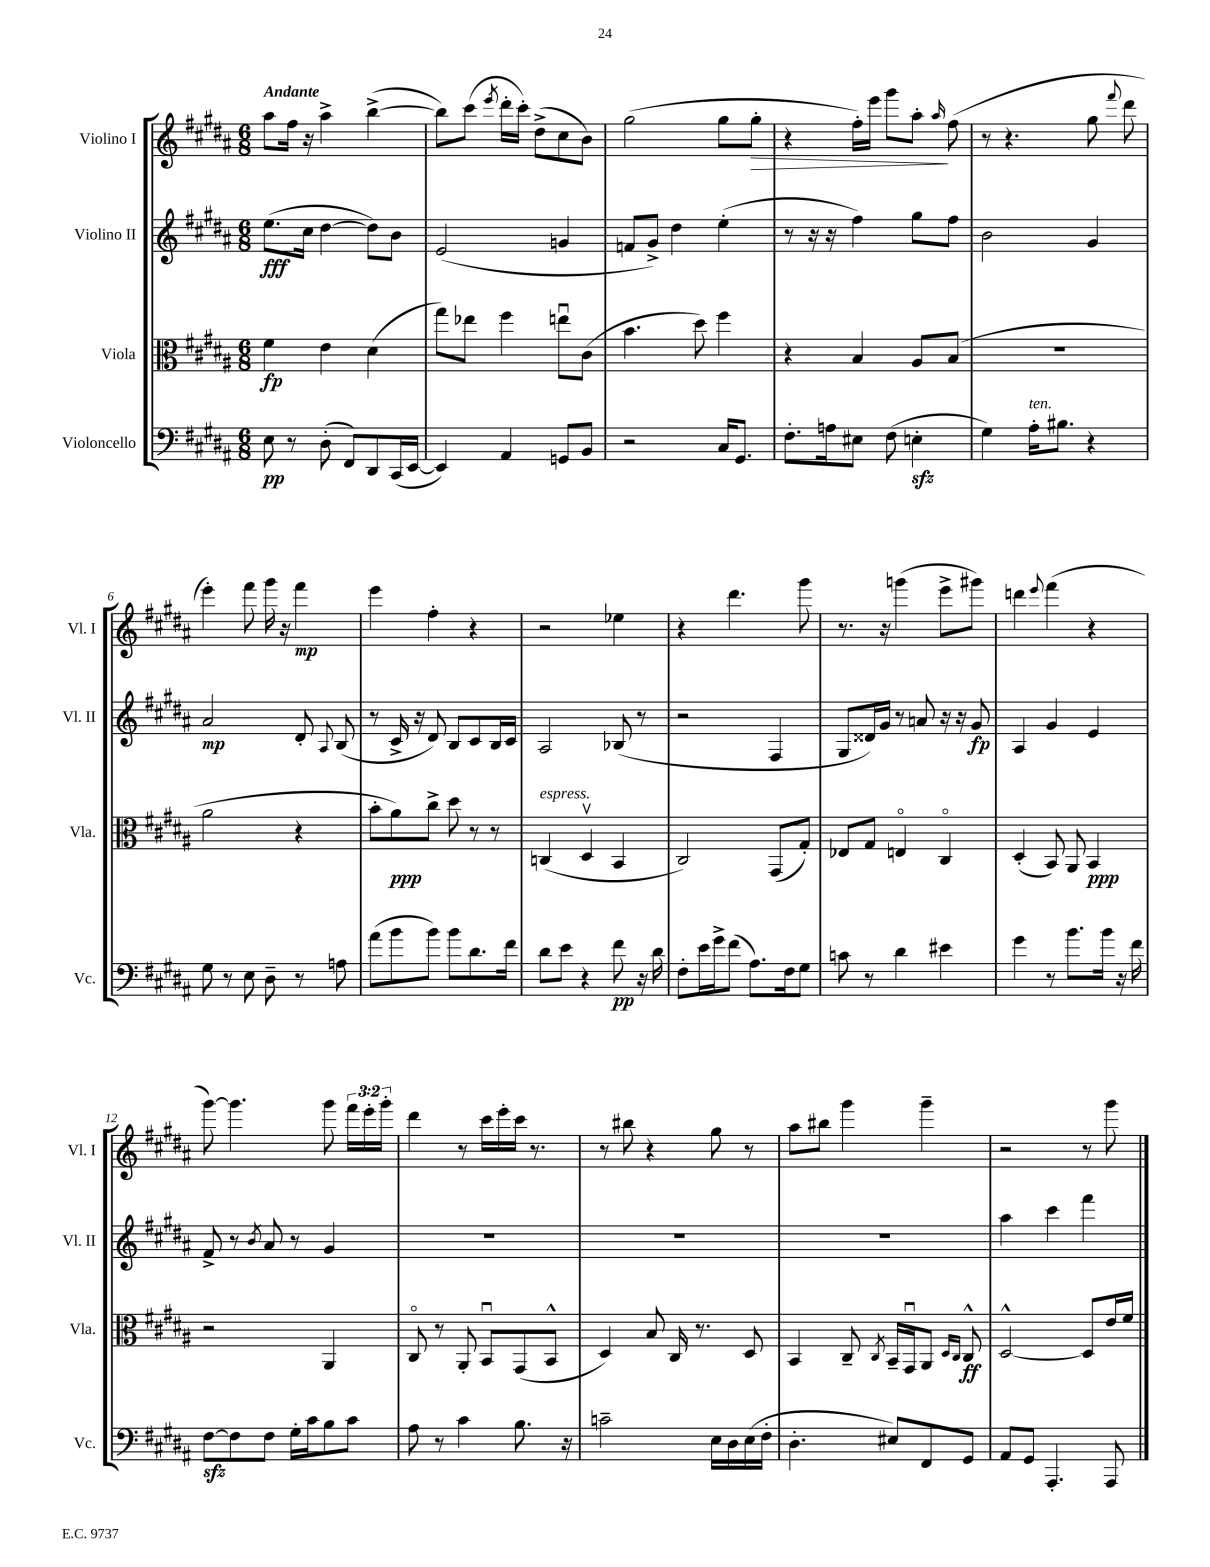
<<
\new StaffGroup <<
\new Staff = "s0" \with { instrumentName = "Violino I" shortInstrumentName = "Vl. I" } {
    \clef treble \key b \major \numericTimeSignature \time 6/8 \override Staff.TupletNumber.text = #tuplet-number::calc-fraction-text \tempo "Andante"
    \autoBeamOff ais''8[ fis''16] r16 ais''4-> b''4~->( |
    b''8[) cis'''8]( \acciaccatura { e'''8 } dis'''16[-. cis'''16]-.) dis''8[->( cis''8 b'8]) |
    gis''2( gis''8[ gis''8]-.\> |
    r4 fis''16[-.) e'''16] gis'''8[ ais''8]-.\! \grace { ais''16 } fis''8( |
    r8 r4. gis''8 \appoggiatura { fis'''8 } dis'''8 |
    e'''4-.) fis'''8 gis'''16 r16 fis'''4\mp |
    e'''4 fis''4-. r4 |
    r2 ees''4 |
    r4 dis'''4. gis'''8 |
    r8. r16 g'''4( e'''8[-> gis'''8]) |
    d'''4 \appoggiatura { e'''8 } fis'''4( r4 |
    gis'''8~) gis'''4. gis'''8 \tuplet 3/2 { fis'''16[ e'''16-. gis'''16]-. } |
    dis'''4 r8 cis'''16[ e'''16-. cis'''16] r8. |
    r8 bis''8 r4 gis''8 r8 |
    ais''8[ bis''8] gis'''4 gis'''4-- |
    r2 r8 gis'''8 \bar "|." |
}
\new Staff = "s1" \with { instrumentName = "Violino II" shortInstrumentName = "Vl. II" } {
    \clef treble \key b \major \numericTimeSignature \time 6/8
    \autoBeamOff e''8.[\fff( cis''16] dis''4~ dis''8[) b'8] |
    e'2( g'4 |
    f'8[ gis'8]->) dis''4 e''4-.( |
    r8 r16 r16 fis''4) gis''8[ fis''8] |
    b'2 gis'4 |
    ais'2\mp dis'8-. \appoggiatura { ais8 } b8( |
    r8 cis'16-> r16 dis'8) b8[ cis'8 b16 cis'16] |
    ais2 bes8( r8 |
    r2 fis4 |
    gis8[ disis'16) gis'16] r8 a'8 r16 r16 gis'8\fp |
    ais4 gis'4 e'4 |
    fis'8-> r8 \acciaccatura { b'8 } ais'8 r8 gis'4 |
    R2. |
    R2. |
    R2. |
    ais''4 cis'''4 fis'''4 \bar "|." |
}
\new Staff = "s2" \with { instrumentName = "Viola" shortInstrumentName = "Vla." } {
    \clef alto \key b \major \numericTimeSignature \time 6/8
    \autoBeamOff fis'4\fp e'4 dis'4( |
    gis''8[) ees''8] fis''4 e''8[\downbow cis'8]( |
    b'4. dis''8) fis''4 |
    r4 b4 ais8[ b8]( |
    R2. |
    ais'2 r4 |
    b'8[-. ais'8\ppp) cis''8]-> dis''8 r8 r8 |
    c4^\markup { \italic "espress." }( dis4\upbow b,4 |
    cis2) gis,8[( gis8]-.) |
    ees8[ gis8] e4\flageolet cis4\flageolet |
    dis4-.( b,8) ais,8 b,4\ppp |
    r2 ais,4 |
    cis8\flageolet r8 ais,8-. b,8[\downbow gis,8( b,8]-^ |
    dis4) b8 cis16 r8. dis8 |
    b,4 cis8-- \acciaccatura { cis8 } b,16[-- gis,16\downbow ais,8] \grace { dis16[ cis16] } cis8-^\ff |
    dis2~-^ dis8[ e'16 fis'16] \bar "|." |
}
\new Staff = "s3" \with { instrumentName = "Violoncello" shortInstrumentName = "Vc." } {
    \clef bass \key b \major \numericTimeSignature \time 6/8
    \autoBeamOff e8\pp r8 dis8-.( fis,8[) dis,8 cis,16( e,16]~ |
    e,4) ais,4 g,8[ b,8] |
    r2 cis16[ gis,8.] |
    fis8.[-. a16 eis8] fis8( e4-.\sfz |
    gis4) ais16[-.^\markup { \italic "ten." } bis8.] r4 |
    gis8 r8 e8 dis8-- r8 a8 |
    ais'8[( b'8 b'8]) b'8[ dis'8. fis'16] |
    dis'8[ e'8] r4 fis'8\pp r16 dis'16 |
    fis8[-. e'16 gis'16-> fis'8]( ais8.[) fis16 gis8] |
    c'8 r8 dis'4 eis'4 |
    gis'4 r8 b'8.[ b'16] r16 fis'16 |
    fis8[~\sfz fis8 fis8] gis16[-. cis'16 b8 cis'8] |
    ais8 r8 cis'4 b8. r16 |
    c'2-- e16[ dis16 e16( fis16]-. |
    dis4.-. eis8[) fis,8 gis,8] |
    ais,8[ gis,8] ais,,4.-. ais,,8 \bar "|." |
}
>>
>>
